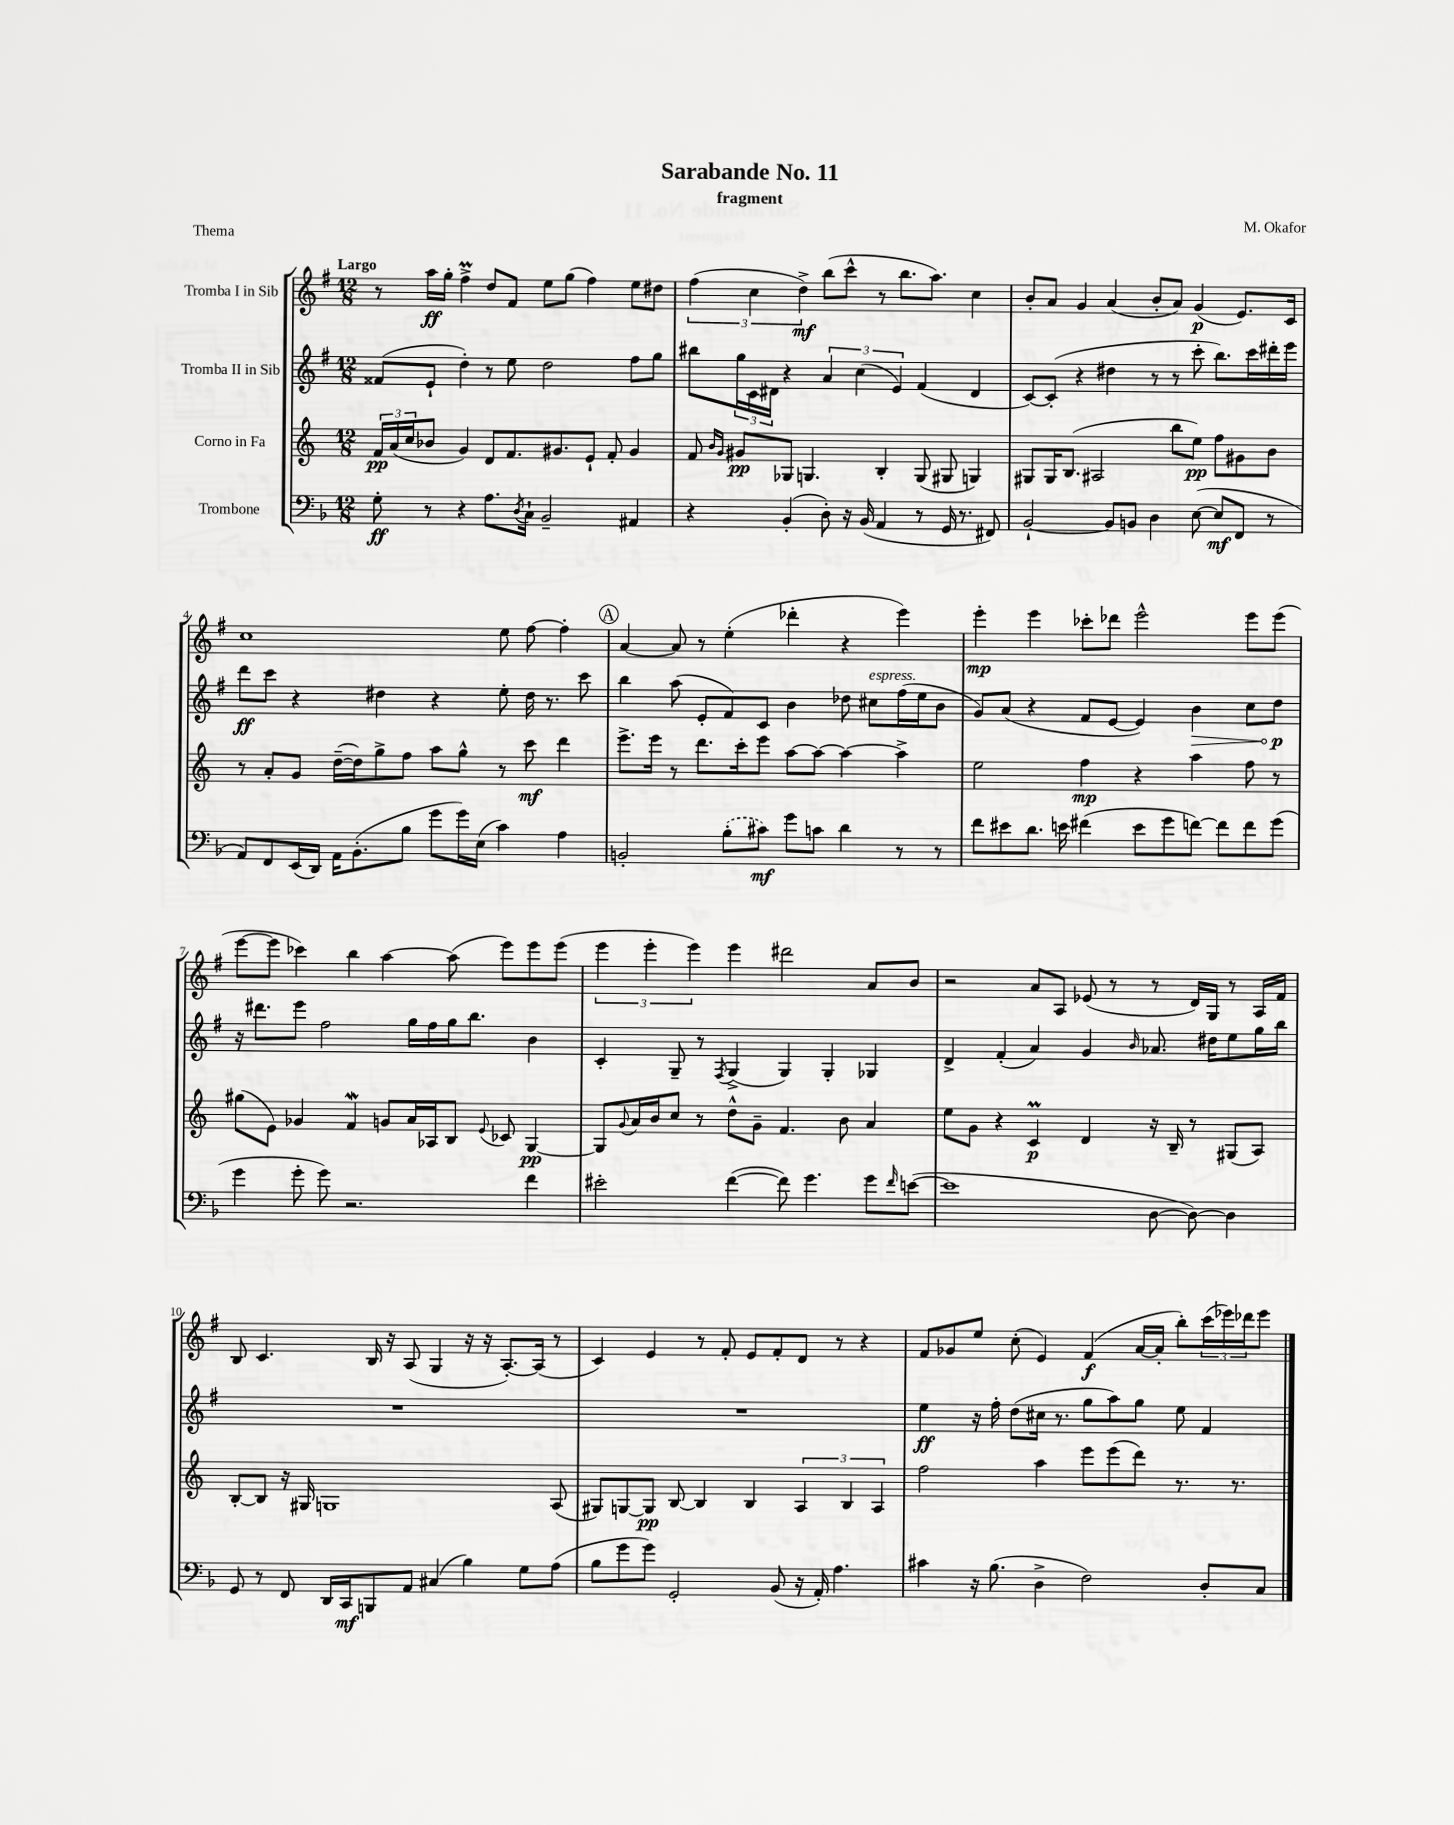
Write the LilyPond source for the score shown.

\header { title = "Sarabande No. 11" composer = "M. Okafor" subtitle = "fragment" piece = "Thema" }
<<
\new StaffGroup <<
\new Staff = "s0" \with { instrumentName = "Tromba I in Sib" } {
    \clef treble \key g \major \numericTimeSignature \time 12/8 \tempo "Largo"
    r8 a''16\ff g''16-. fis''4->\prall d''8 fis'8 e''8 g''8( fis''4) e''8 dis''8 |
    \tuplet 3/2 { fis''4( c''4 d''4->\mf) } b''8( c'''8-^ r8 b''8. a''8.) c''4 |
    b'8-. a'8 g'4 a'4( b'8-. a'8) g'4\p( e'8.) c'16 |
    c''1 e''8 fis''8~ fis''4-. |
    \mark \markup { \circle "A" } a'4~ a'8 r8 e''4-.( des'''4-. r4 e'''4) |
    e'''4-.\mp e'''4 ces'''8-. des'''8 e'''2-^ e'''8 e'''8( |
    e'''8~ e'''8 ces'''4) b''4 a''4~ a''8( e'''8) e'''8 e'''8( |
    \tuplet 3/2 { e'''4 e'''4-. e'''4) } e'''4 dis'''2 a'8 b'8 |
    r2 a'8 a8 ees'8( r8 r8 d'16) g16 r8 a16 fis'16 |
    b8 c'4. b16 r16 a8( g4 r16 r16 a8.~-.) a16( r8 |
    c'4) e'4 r8 fis'8-. e'8 fis'8-. d'8 r8 r4 |
    fis'8 ges'8 e''8 c''8-.( e'4) fis'4\f( a'16~ a'16-. b''8-.) \tuplet 3/2 { c'''16( ees'''16) des'''16 } ees'''8 \bar "|." |
}
\new Staff = "s1" \with { instrumentName = "Tromba II in Sib" } {
    \clef treble \key g \major \numericTimeSignature \time 12/8
    fisis'8( e'8-! d''4-.) r8 e''8 d''2 fis''8 g''8 |
    bis''8 \tuplet 3/2 { g''16 c'16 dis'16 } r4 \tuplet 3/2 { a'4 c''4( e'4) } fis'4( dis'4 |
    c'8~) c'8-.( r4 dis''4 r8 r8 c'''8-. b''8.) c'''16 dis'''16-. e'''16 |
    d'''8\ff c'''8 r4 dis''4 r4 e''8-. dis''16 r8. c'''8 |
    \mark \markup { \circle "A" } b''4 a''8( e'8-. fis'8) c'8 b'4 des''8 cis''8^\markup { \italic "espress." } fis''16( e''16 b'8 |
    g'8) a'8( r4 fis'8 e'8~ e'4) \once \override Hairpin.circled-tip = ##t b'4\> c''8 d''8\p\! |
    r16 dis'''8. e'''8 fis''2 g''16 fis''16 g''16 b''8. b'4 |
    c'4-. g8-- r8 \acciaccatura { fis8 } g4->( g4) g4-. ges4 |
    d'4-> fis'4-.( a'4) g'4 \grace { b'16 } aes'8. dis''16 e''8 g''16 b''16 |
    R1. |
    R1. |
    e''4\ff r16 fis''16-. d''8( cis''16 r8. g''8 a''8) g''8 e''8 fis'4 \bar "|." |
}
\new Staff = "s2" \with { instrumentName = "Corno in Fa" } {
    \clef treble \key c \major \numericTimeSignature \time 12/8
    \tuplet 3/2 { f'16\pp a'16( c''16 } bes'8 g'4) d'8 f'8. gis'8. e'8-! f'8-. gis'4 |
    f'8 \grace { b'16 g'16 } gis'8\pp ges8 g4. b4-. g8( gis8 g4) |
    gis8 gis16 b8.( ais2 b''8 e''8\pp) f''8 gis'8 b'8 |
    r8 a'8-. g'8 d''16~--( d''16) g''8-> f''8 a''8 g''8-^ r8 c'''8\mf d'''4 |
    \mark \markup { \circle "A" } e'''8.-> e'''16 r8 d'''8. c'''16-. e'''8 a''8~ a''8~ a''4~ a''4-> |
    e''2 f''4\mp r4 a''4 f''8 r8 |
    gis''8( e'8) ges'4 f'4\mordent g'8 a'16 aes16 b8 \appoggiatura { e'8 } ces'8 g4~\pp |
    g8 \appoggiatura { g'8 } a'16 b'16 c''8 r8 d''8-^ g'8-- f'4. b'8 a'4 |
    e''8 g'8 r4 c'4\prall\p d'4 r16 b16-- r8 gis8( a8) |
    b8~-. b8 r16 gis16 g1 a8( |
    gis8) g8~ g8\pp b8~ b4 b4 \tuplet 3/2 { a4 b4 a4 } |
    f''2 a''4 e'''8 e'''8( d'''8) r8. r8. \bar "|." |
}
\new Staff = "s3" \with { instrumentName = "Trombone" } {
    \clef bass \key f \major \numericTimeSignature \time 12/8
    g8-.\ff r8 r4 a8. \acciaccatura { d8 } c16-! bes,2-- ais,4 |
    r4 bes,4-.( d8-.) r16 bes,16( a,4 r8 g,16 r8. fis,8) |
    bes,2~-! bes,8 b,8 d4 e8~( e8\mf f,8 r8 |
    a,8) f,8 e,16( d,16) a,16 bes,8.-.( bes8 g'8 g'16) e16( c'4) a4 |
    \mark \markup { \circle "A" } b,2-. \once \slurDashed bes8-.( cis'8\mf) g'8 c'8 d'4 r8 r8 |
    f'8 eis'8 d'8. e'16 fis'4( e'8 g'8 f'8~) f'8 f'8 g'8( |
    g'4 g'8-. g'8) r2. f'4 |
    eis'2-. f'4~( f'8) g'4. g'8 \grace { f'16 } e'8~( |
    e'1 d8~ d8~) d4 |
    g,8 r8 f,8 d,16 c,16\mf b,,8 a,8 cis4( bes4) g8 a8( |
    bes8 g'8 g'8) g,2-. bes,8( r16 a,16-.) a4. |
    cis'4 r16 bes8.( d4-> f2) d8-. c8 \bar "|." |
}
>>
>>
